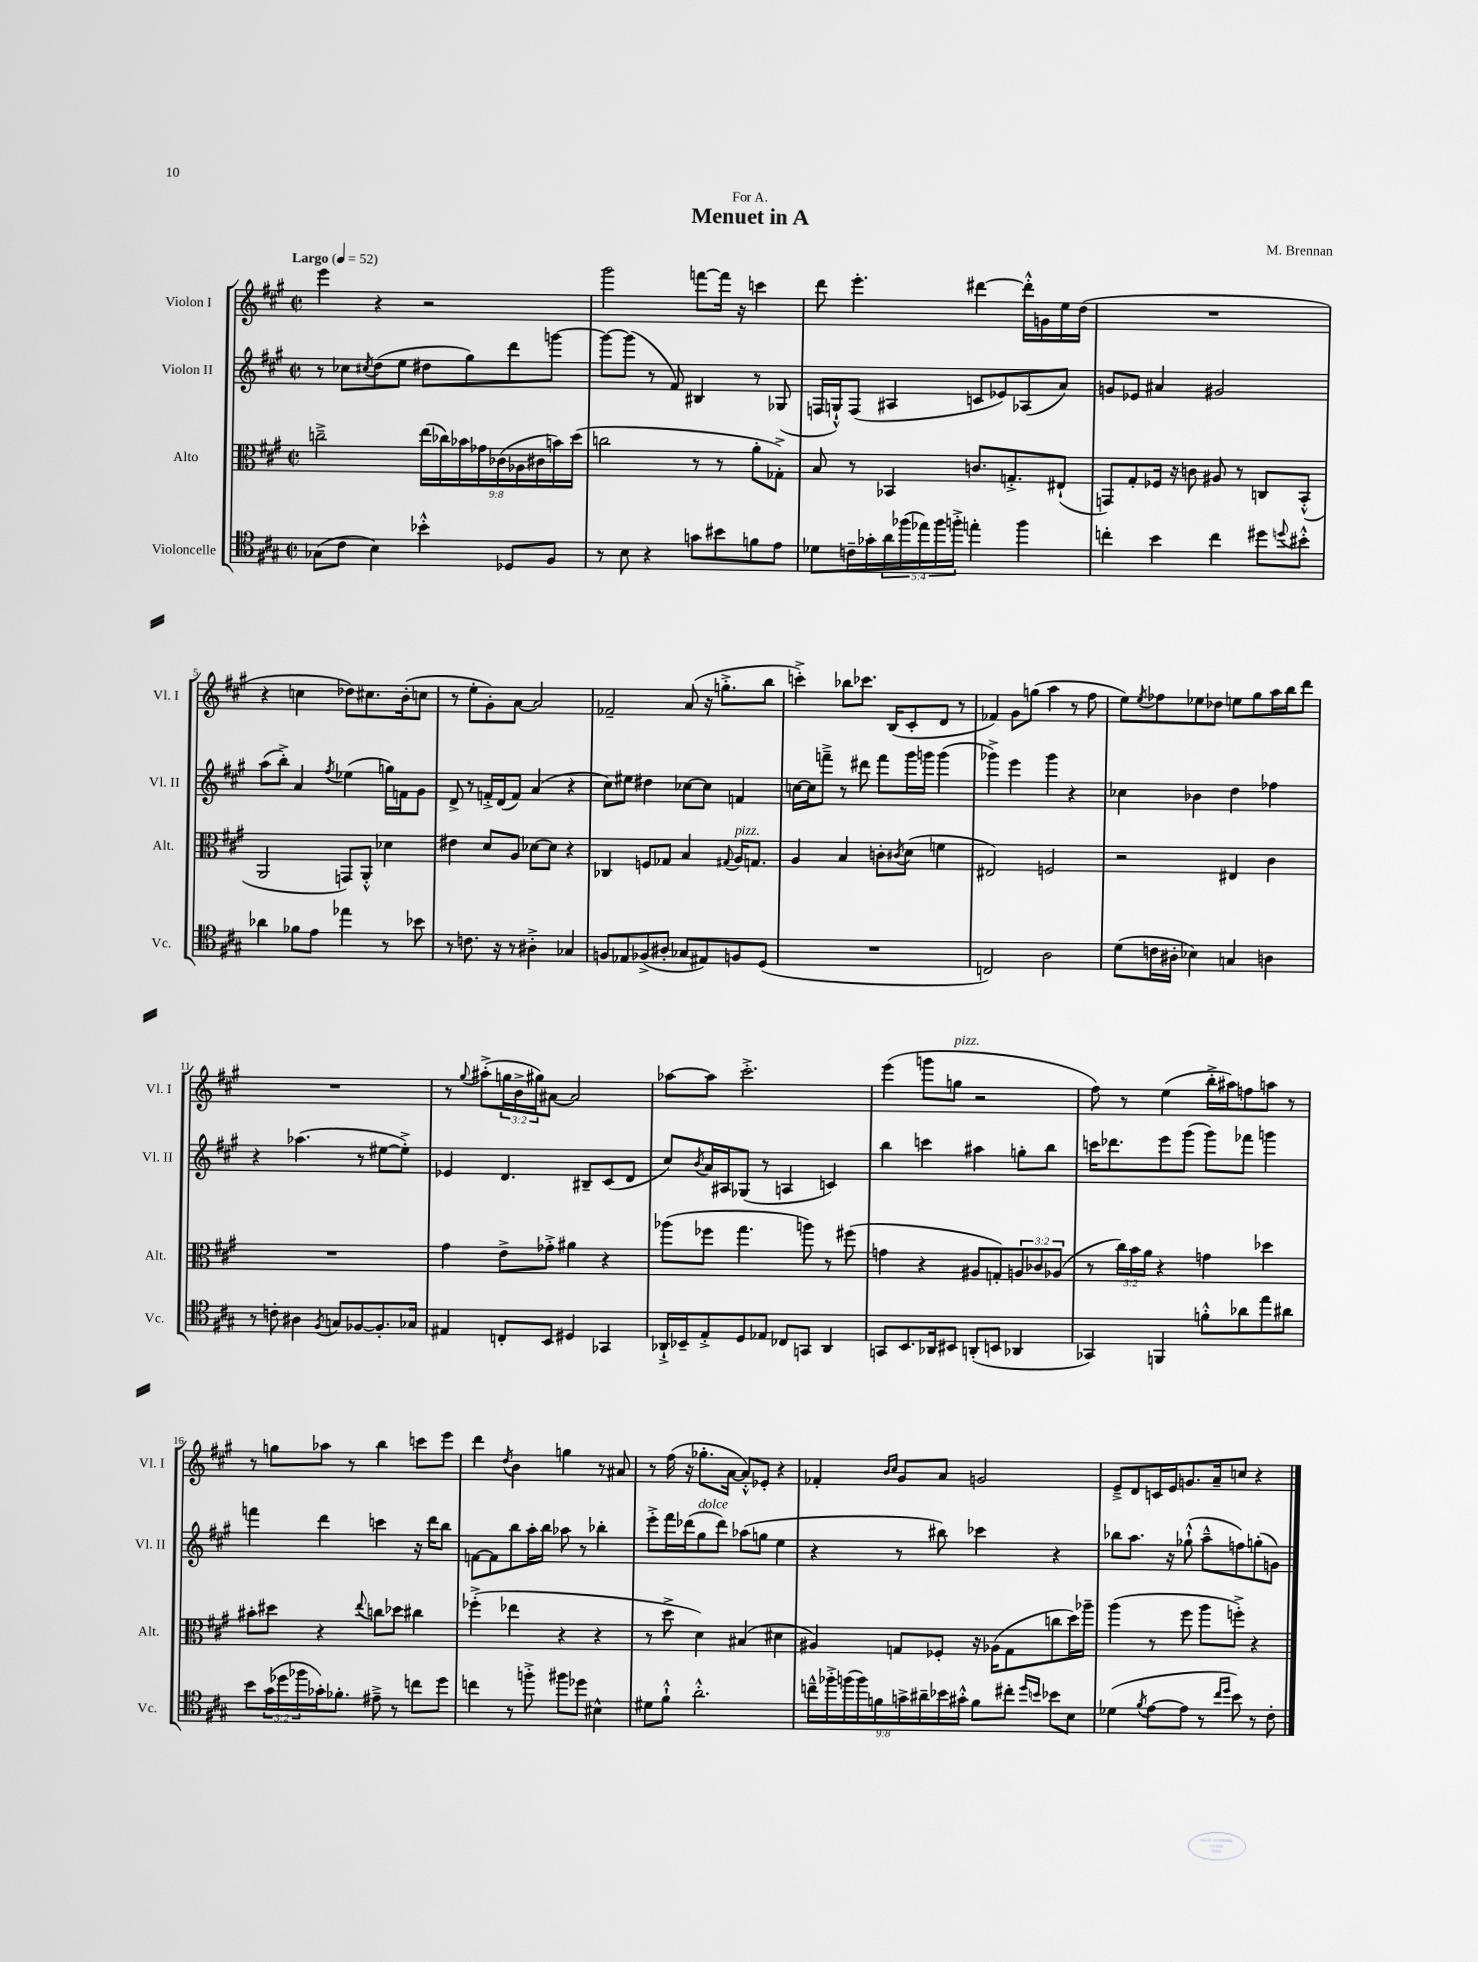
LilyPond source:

\header { title = "Menuet in A" composer = "M. Brennan" dedication = "For A." }
<<
\new StaffGroup <<
\new Staff = "s0" \with { instrumentName = "Violon I" shortInstrumentName = "Vl. I" } {
    \clef treble \key a \major \defaultTimeSignature \time 2/2 \override Staff.TupletNumber.text = #tuplet-number::calc-fraction-text \tempo "Largo" 4 = 52
    e'''4 r4 r2 |
    gis'''2 f'''8~ f'''16 r16 c'''4 |
    d'''8 e'''4.-. dis'''4~ dis'''16-.-^ g'16 e''16 d''16( |
    R1 |
    r4 c''4 des''8) cis''8. b'16-.( c''8 |
    r8 e''8-. gis'8-.) a'8~ a'2 |
    fes'2-- a'8( r16 g''8.-.-> b''8 |
    c'''4-.->) bes''8 ces'''8. b16( cis'8-. d'8 r8 |
    fes'4) gis'8 g''8( a''4 r8 fis''8 |
    e''8) \acciaccatura { e''8 } fes''8 ees''8 des''8 e''8 gis''8 a''16 b''16 d'''8 |
    R1 |
    r8 \appoggiatura { gis''8 } ais''8-.->( \tuplet 3/2 { g''16 b'16-> gis''16) } ais'8~ ais'2 |
    aes''8~ aes''8 cis'''2.-.-> |
    e'''4( g'''8 g''8^\markup { \italic "pizz." } r2 |
    fis''8) r8 e''4( b''16-.-> ais''16) f''8 a''8 r8 |
    r8 g''8 aes''8 r8 b''4 c'''8 e'''8 |
    d'''4 \acciaccatura { d''8 } b'4 g''4 r8 ais'8 |
    r8 fis''16( r16 ges''8.-. a'16~ a'8-.-^) ees'8-. r4 |
    fes'4-. \grace { b'16 cis''16 } gis'8 a'8 g'2 |
    e'8---> d'8 c'16 e'16 g'8. a'16-- c''8 r4 \bar "|." |
}
\new Staff = "s1" \with { instrumentName = "Violon II" shortInstrumentName = "Vl. II" } {
    \clef treble \key a \major \defaultTimeSignature \time 2/2
    r8 ces''8 \acciaccatura { cis''8 } d''8( e''8 dis''8 gis''8) d'''8 g'''8~ |
    g'''8~ g'''8( r8 fis'8) bis4 r8 ges8( |
    f16 g16-!-^) f8( ais4 c'8 ees'8) aes8( a'8) |
    g'8 ees'8 ais'4 gis'2 |
    a''8( b''8-.->) a'4 \acciaccatura { fis''8 } ees''4( g''16) f'16 gis'8 |
    d'8-> r8 f'16-.-> d'16( f'8) a'4( r4 |
    cis''8) eis''8 dis''4 ces''8~ ces''8 f'4 |
    c''16~ c''16 f'''8---> r8 dis'''8 f'''8 gis'''16 g'''16 g'''4( |
    ges'''4->) e'''4 ges'''4 r4 |
    ces''4 bes'4 d''4 fes''4 |
    r4 aes''4.( r8 eis''8~ eis''8-.->) |
    ees'4 d'4. bis8-- cis'8( d'8 |
    cis''8) \acciaccatura { b'8 } a'16 ais16 ges8( r8 a4 c'4) |
    b''4 c'''4 ais''4 g''8-. b''8 |
    c'''16 des'''8. e'''8 gis'''8( gis'''8) fes'''8 g'''4 |
    f'''4 d'''4 c'''4 r16 d'''16 b''8 |
    f'8~ f'8 b''8 a''16-. b''16 aes''8 r8 bes''4-. |
    e'''8-.-> fis'''16 des'''16( gis''8^\markup { \italic "dolce" } des'''8) aes''8( g''8 e''4 |
    r4 r8 bis''8) ces'''4 r4 |
    bes''8 a''8. r16 ges''8-!-^( a''8---^ f''8) g''8-.( g'8) \bar "|." |
}
\new Staff = "s2" \with { instrumentName = "Alto" shortInstrumentName = "Alt." } {
    \clef alto \key a \major \defaultTimeSignature \time 2/2 \override Staff.TupletNumber.text = #tuplet-number::calc-fraction-text
    c''2---> \tuplet 9/8 { e''16( ces''16) bes'16 ges'16 ces'16( aes16 cis'16 b'16) d''16( } |
    c''2 r8 r8 a'8-. ges8-.->) |
    b8 r8 bes,4 c'8. g8.-.-> eis8-!( |
    g,8) gis8-. fes16 r16 c'8 ais8 r8 c8 b,8-.-^( |
    a,2 g,8) a,8-.-^ des'4 |
    eis'4 d'8 a8 des'8~ des'8 r4 |
    ces4 f8 ges8 b4 \appoggiatura { gis8 } a16^\markup { \italic "pizz." } g8. |
    a4 b4 c'8-. \acciaccatura { cis'8 } d'8( f'4 |
    eis2) f2 |
    r2 eis4 cis'4 |
    R1 |
    gis'4 e'8-> ges'8-.-> ais'4 r4 |
    aes''8( fes''8 gis''4. a''8) r8 fis''8( |
    g'4 r4 ais8 g8-.) \tuplet 3/2 { a8 ces'8 aes8( } |
    r8 \tuplet 3/2 { cis''16) b'16 a'16 } r4 g'4 des''4 |
    bis'8-. dis''8 r4 \appoggiatura { e''8 } c''8 des''8 cis''4 |
    fes''4-.->( ees''4 r4 r4 |
    r8 d''8-> d'4) bis4( dis'4 |
    ais4) g8 fes8-. r16 aes16( g8 c''8 d''16) aes''16-- |
    a''4( r8 fis''8 a''8 f''8-.->) r4 \bar "|." |
}
\new Staff = "s3" \with { instrumentName = "Violoncelle" shortInstrumentName = "Vc." } {
    \clef tenor \key a \major \defaultTimeSignature \time 2/2 \override Staff.TupletNumber.text = #tuplet-number::calc-fraction-text
    ges8( cis'8 b4) bes'4-.-^ des8 fis8 |
    r8 b8 r4 g'8 bis'8 f'8 e'8 |
    des'8 c'16-- ges'16-. \tuplet 5/4 { a'16 fes''16( ees''16) fes''16 f''16-.-> } e''4-. f''4 |
    c''4-. b'4 c''4 dis''8 \appoggiatura { d''8 } bis'8-.-^ |
    aes'4 fes'8 e'8 ees''4 r8 bes'8 |
    r8 c'8. r16 r8 ais4-.-> ges4 |
    f8 ees8 fes8->( ais8-. ges8 eis8) f8 d8( |
    R1 |
    c2) a2 |
    d'8( c'16 ais16-. bes4) g4 a4 |
    r8 c'8-. ais4 \acciaccatura { fis8 } g8 fes8~ fes8.-. ges16 |
    eis4 c8-. b,8 dis4 ges,4 |
    aes,16-!-> bes,16-- e8-.-> d8 ees8 ces8 g,8 aes,4 |
    g,8 b,8. aes,16 bis,8 a,8-.( b,8 aes,4 |
    ges,4) f,4 f'8-.-^ aes'8 e''8 ais'8 |
    b'8 \tuplet 3/2 { gis'16( des''16 fes''16 } ges'16-.) fes'8.-. eis'8---> r8 c''8 des''8 |
    c''4 r8 f''8-.-> fis''8 des''8 bis4-^ |
    dis'8 fis'8-!-^ a'2.-.-^ |
    \tuplet 9/8 { c''16---^ fes''16-.-> f''16( f''16) f'16 g'16-> ais'16-- bes'16 gis'16-.-^ } f'8 cis''8-. \grace { d''16 b'16 } bes'8 b8 |
    des'4( \acciaccatura { fis'8 } e'8~ e'8 r8 \grace { cis''16 d''16 } b'8) r8 cis'8-. \bar "|." |
}
>>
>>
